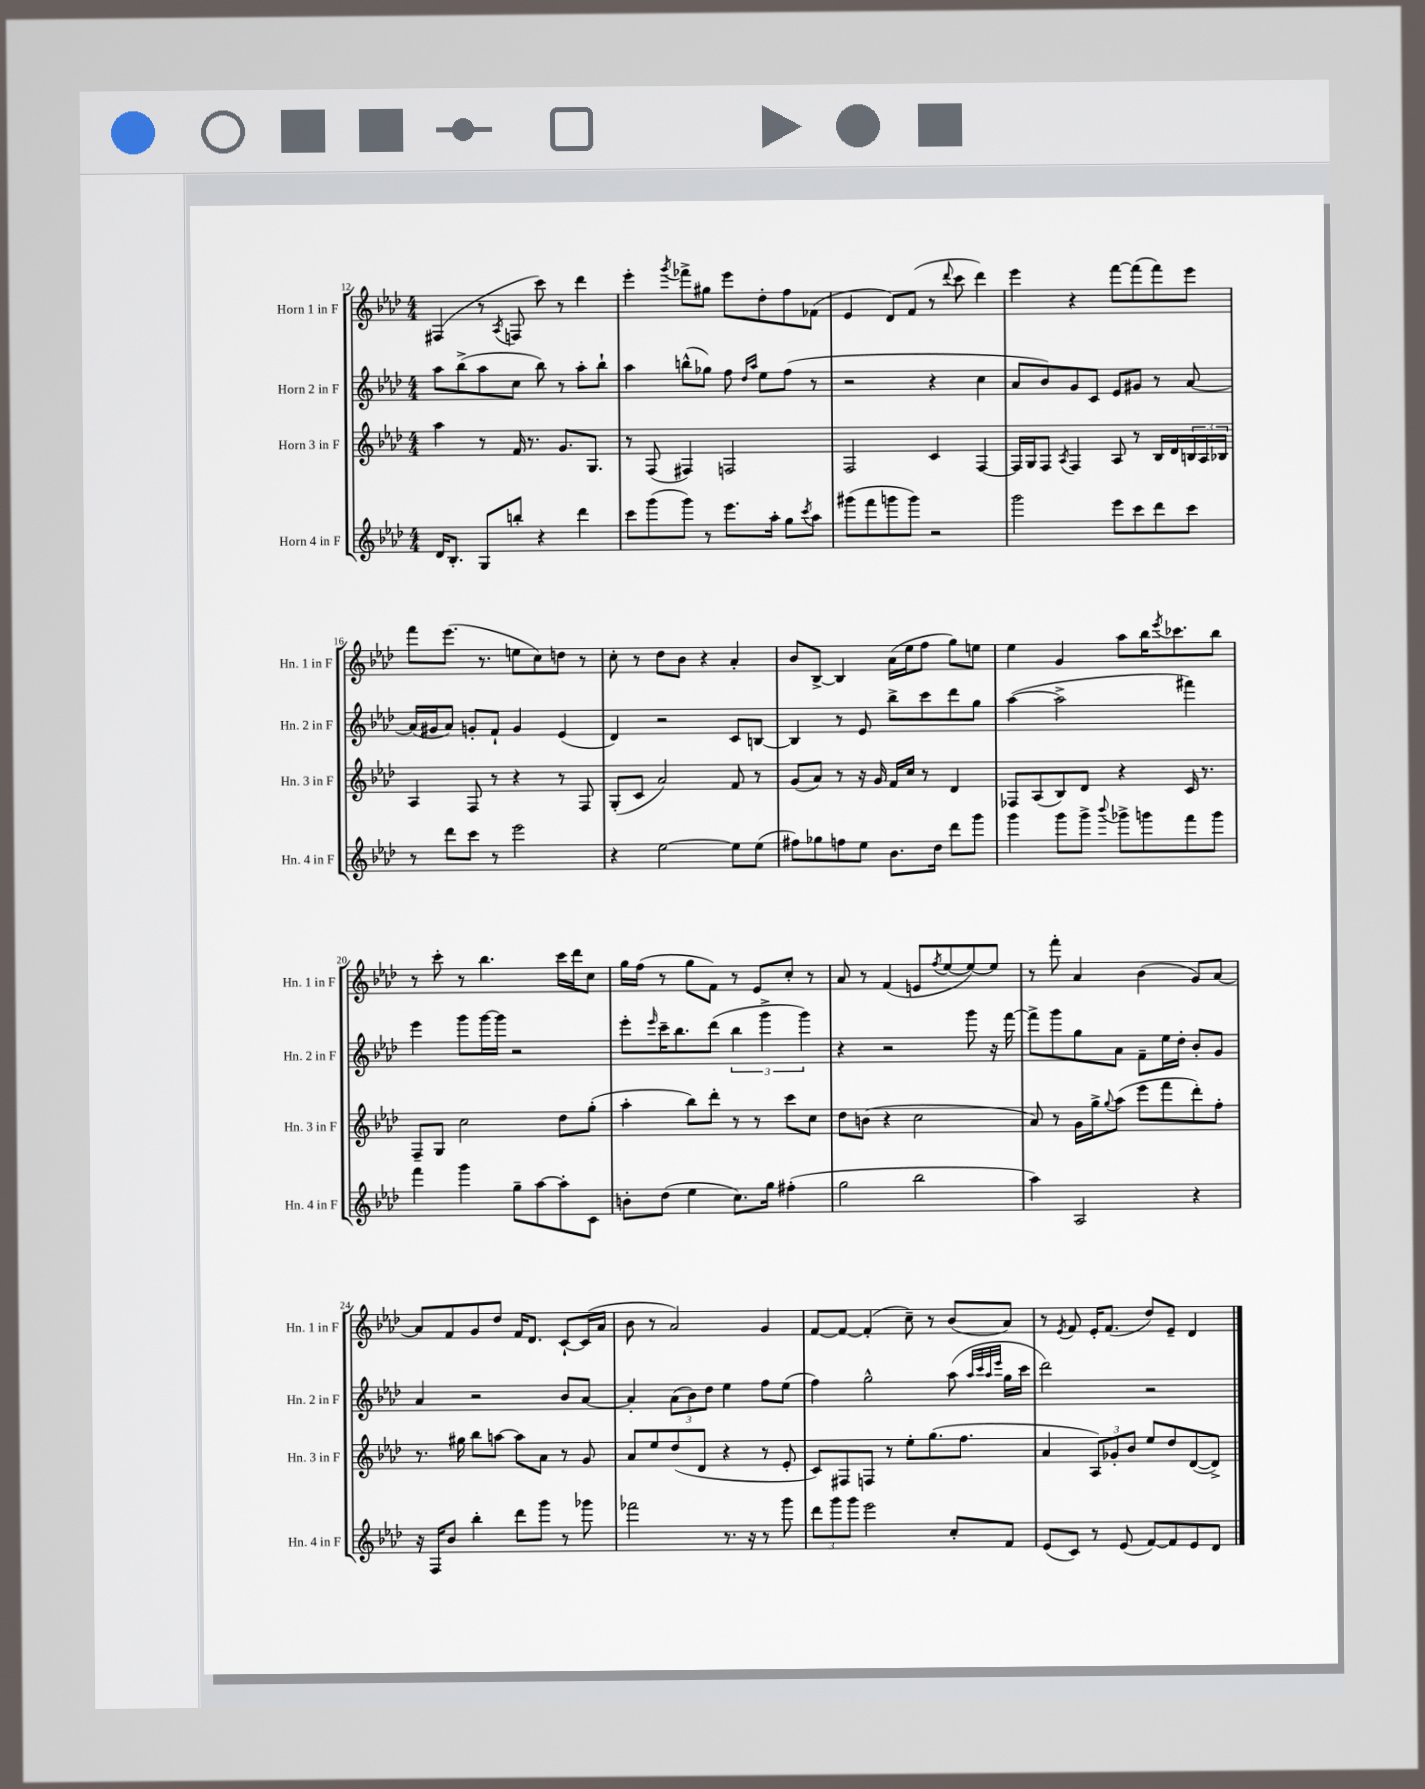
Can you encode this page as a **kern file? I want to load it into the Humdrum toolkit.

**kern	**kern	**kern	**kern
*part4	*part3	*part2	*part1
*staff4	*staff3	*staff2	*staff1
*I"Horn 4 in F	*I"Horn 3 in F	*I"Horn 2 in F	*I"Horn 1 in F
*I'Hn. 4 in F	*I'Hn. 3 in F	*I'Hn. 2 in F	*I'Hn. 1 in F
*clefG2	*clefG2	*clefG2	*clefG2
*k[b-e-a-d-]	*k[b-e-a-d-]	*k[b-e-a-d-]	*k[b-e-a-d-]
*M4/4	*M4/4	*M4/4	*M4/4
=12	=12	=12	=12
16d-/KL	4aa-\	8aa-\L	(4F#X/
8.B-'/J	.	.	.
.	.	(8bb-^\	.
8G/L	8r	8aa-\	8r
.	.	.	8qA-/
8bbn'/J	16f/	8cc\J	8Fn/
.	8.r	.	.
4r	.	8bb-\)	8ccc\)
.	8.g/L	8r	8r
4ddd-\	.	8aa-'\L	4ddd-\
.	8.G/J	.	.
.	.	8bb-`\J	.
=13	=13	=13	=13
8ccc\L	8r	4aa-\	4eee-'\
(8ggg\	(8F/	.	.
.	.	.	8qggg/
8ggg\J)	4F#X/)	(8bbn^^\L	8fff-X^\L
8r	.	8gg-X\J)	8gg#X\J
8.eee-\L	2Fn/	8ff\	8eee-\L
.	.	16qqdd-/LL	.
.	.	16qqaa-/JJ	.
.	.	8ee-\L	8dd-'\
16aa-'\Jk	.	.	.
8gg\L	.	(8ff\J	8ff\
8qccc/	.	.	.
8aa-\J	.	8r	(8f-X\J
=14	=14	=14	=14
(8ggg#X\L	2F/	2r	4e-/
8fff\	.	.	.
8gggn\	.	.	8d-/L)
8ggg\J)	.	.	(8f/J
2r	4c/	4r	8r
.	.	.	8qqddd-/
.	.	.	8ccc\
.	[4F/	4cc\	4ddd-\)
=15	=15	=15	=15
2ggg\	16F/LL]	8a-/L	4eee-\
.	16G/J	.	.
.	8F/J	8b-/)	.
.	8qA-/	.	.
.	4F/	8g/	4r
.	.	8c/J	.
8eee-\L	8A-/	8e-/L	[8fff\L
8ccc\	8r	8g#X/J	(8fff\]
8ddd-\	16B-/LL	8r	8fff\)
.	16d-/	.	.
8ccc\J	24Bn/	[8a-/	8eee-\J
.	24A-/	.	.
.	24B-X/JJ	.	.
!!LO:LB:g=z
=16	=16	=16	=16
8r	4A-/	(16a-/LL]	8fff\L
.	.	16g#X/J	.
8ddd-\L	.	8a-/J)	(8.eee-\J
8ccc\J	8F/	8gn'/L	.
.	.	.	8.r
8r	8r	8f`/J	.
2eee-\	4r	4g/	8een\L
.	.	.	8cc\)
.	8r	(4e-/	8ddn\J
.	8F/	.	8r
=17	=17	=17	=17
4r	(8G'/L	4d-/)	8cc'\
.	8c/J	.	8r
[2ee-\	2a-/)	2r	8dd-\L
.	.	.	8b-\J
.	.	.	4r
8ee-\L]	8f/	8c/L	4a-'/
(8ee-\J	8r	[8Bn/J	.
=18	=18	=18	=18
8ff#X\L)	(8g/L	4B/]	8b-/L
8gg-X\	8a-/J)	.	[8B-^/J
8ffn\	8r	8r	4B-/]
8ee-\J	16r	8e-/	.
.	16g/	.	.
8.b-\L	16f/LL	8bb-^\L	(16a-\LL
.	16cc/JJ	.	16ee-\J
.	8r	8ccc\	8ff\J
16dd-\Jk	.	.	.
8ddd-\L	4d-/	8ddd-\	8gg\L)
8ggg\J	.	8gg\J	8een\J
=19	=19	=19	=19
4ggg\	8F-X/L	([4aa-\	4ee-\
.	(8A-/	.	.
8ggg\L	8B-/)	2aa-^\]	4g/
8ggg^\J	8d-/J	.	.
8qqbbb-/	.	.	.
8ggg-X^\L	4r	.	8aa-\L
8gggn\	.	.	16bb-\K
.	.	.	8qeee-/
.	.	.	8.ccc-X\
8fff\	16c/	4fff#X\)	.
.	8.r	.	.
8ggg\J	.	.	8bb-\J
!!LO:LB:g=z
=20	=20	=20	=20
4fff\	8F~/L	4eee-\	8r
.	8G/J	.	8ccc'\
4ggg\	2cc\	8ggg\L	8r
.	.	[16ggg\L	4.bb-\
.	.	16ggg\JJ]	.
8gg~\L	.	2r	.
[8aa-\	.	.	.
8aa-'\]	8dd-\L	.	16ccc\LL
.	.	.	16ddd-\J
8c\J	(8gg'\J	.	8cc\J
=21	=21	=21	=21
8bn'\L	4aa-'\	8eee-'\L	16gg\LL
.	.	.	(16ff\JJ
.	.	16qqeee-/	.
(8dd-\J	.	16ccc~\K	8r
.	.	8.bb-\	.
4ee-\	8bb-\L)	.	8gg\L
.	8ddd-'\J	(8ddd-\J	8f\J)
8.cc\L)	8r	6bb-\	8r
.	8r	.	8e-/L
.	.	6ggg^\	.
16gg\Jk	.	.	.
(4ff#X'\	8ccc\L	.	8cc'/J
.	.	6ggg\)	.
.	8cc\J	.	8r
=22	=22	=22	=22
2gg\	8dd-\L	4r	8a-/
.	(8bn\J	.	8r
.	4r	2r	(4f/
2bb-\	2cc\	.	8en/L
.	.	.	8qff/
.	.	.	[8ee-/
.	.	8ggg\	8ee-/_)
.	.	16r	8ee-/J]
.	.	[16fff\	.
=23	=23	=23	=23
4aa-\)	8a-/)	8fff^\L]	8r
.	8r	8ggg\	8fff'\
2A-/	16g\LL	8gg\	4a-/
.	16gg^\J	.	.
.	8qqgg/	.	.
.	(8aa-\J	8a-\J	.
.	8eee-\L	8f~\L	(4b-\
.	8fff\	16ee-\L	.
.	.	16dd-'\JJ	.
4r	8ddd-'\)	8b-'/L	8g/L)
.	8ff'\J	8g/J	[8a-/J
!!LO:LB:g=z
=24	=24	=24	=24
16r	8.r	4a-/	8a-/L]
16F/KL	.	.	.
8b-/J	.	.	8f/
.	16gg#X\	.	.
4bb-'\	8bb-\L	2r	8g/
.	[8aan\J	.	8dd-/J
8ddd-\L	8aa\L]	.	16f/KL
.	.	.	8.d-/J
8ggg\J	8a-\J	.	.
8r	8r	8b-/L	[8c`/L
8ggg-X\	8g/	[8a-/J	(16c/L]
.	.	.	16a-/JJ
=25	=25	=25	=25
2fff-X\	8a-/L	4a-'/]	8b-\
.	8ee-/	.	8r
.	(8dd-/	(12a-\L	2a-/)
.	.	12b-\)	.
.	8d-/J	.	.
.	.	12dd-\J	.
8.r	4r	4ee-\	.
16r	.	.	.
8r	8r	8ff\L	4g/
8ggg\	8e-'/	(8ee-\J	.
=26	=26	=26	=26
12ddd-\L	8c/L)	4ff\)	[8f/L
12ggg\	.	.	.
.	8F#X/	.	8f/J_
12ggg\J	.	.	.
2eee-\	8Fn/J	2gg^^\	(4f'/]
.	8r	.	.
.	8ee-'\L	.	8cc~\)
.	(8.gg\	.	8r
8cc'/L	.	(8aa-\	(8b-/L
.	8.ff\J	.	.
.	.	32qqaa-/LLL	.
.	.	32qqccc/	.
.	.	32qqaa-/	.
.	.	32qqeee-/JJJ	.
8f/J	.	16gg\LL	8a-/J)
.	.	16ccc\JJ	.
=27	=27	=27	=27
(8e-/L	4a-/	2ddd-\)	8r
.	.	.	8qe-/
8c/J)	.	.	8f/
8r	12A-/L)	.	16e-'/KL
.	.	.	(8.f/J
.	12g-X'/	.	.
(8e-/	.	.	.
.	12b-/J	.	.
[8f/L)	8ee-/L	2r	8dd-/L)
8f/]	8dd-/	.	8e-~/J
8e-/	([8d-/	.	4d-/
8d-/J	8d-^/J])	.	.
==	==	==	==
*-	*-	*-	*-
